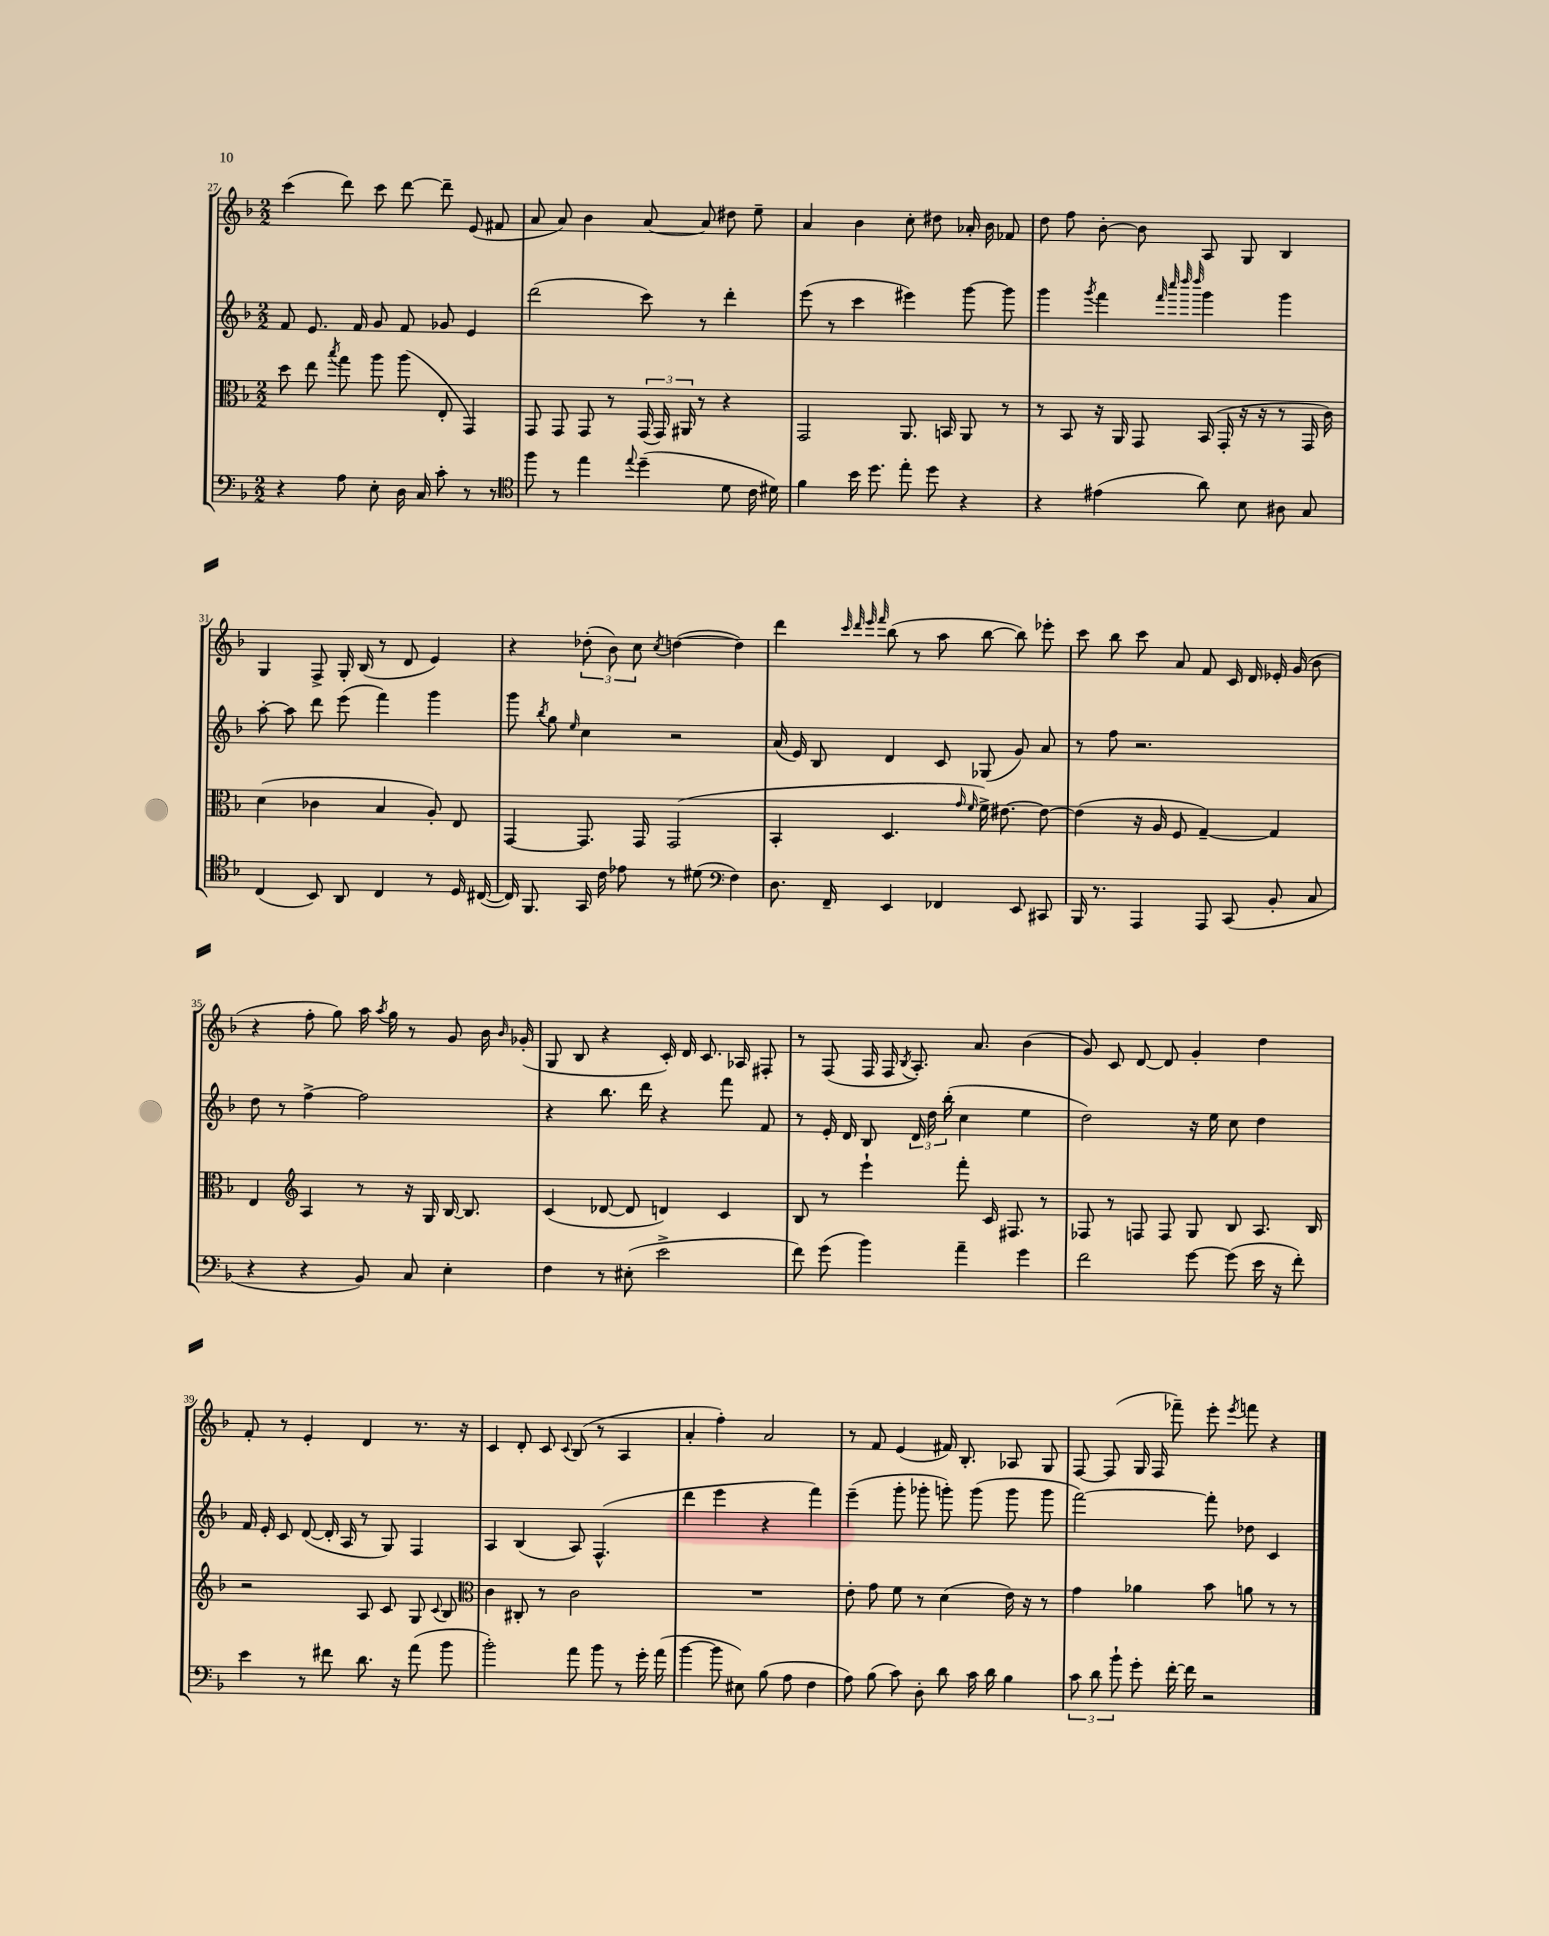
<<
\new StaffGroup <<
\new Staff = "s0" {
    \clef treble \key f \major \numericTimeSignature \time 2/2
    \autoBeamOff c'''4( d'''8) c'''8 d'''8~ d'''8-- e'8( fis'8 |
    a'8 a'8) bes'4 a'8~ a'8 dis''8 e''8-- |
    a'4 bes'4 c''8-. dis''8 aes'16-. bes'16 fes'8 |
    d''8 f''8 bes'8~-. bes'8 a8 g8 bes4 |
    g4 f8-> g16-. bes16( r8 d'8 e'4) |
    r4 \tuplet 3/2 { des''8-.( bes'8) c''8 } \acciaccatura { c''8 } d''4~( d''4) |
    d'''4 \grace { c'''32 d'''32 e'''32 f'''32 } bes''8( r8 a''8 bes''8~ bes''8) ees'''8-. |
    c'''8 bes''8 c'''8 a'8 f'8 c'16 d'16 ees'16-. g'16( bes'8 |
    r4 f''8-. g''8) a''16 \acciaccatura { a''8 } g''16 r8 g'8 bes'16 \grace { bes'16 } ges'16-.( |
    g8 bes8 r4 c'16-.) d'16 c'8. aes16 fis8-. |
    r8 f8( f16 f16 \acciaccatura { bes8 } a8.-.) a'8. bes'4( |
    g'8) c'8 d'8~ d'8 g'4-. d''4 |
    f'8-. r8 e'4-. d'4 r8. r16 |
    c'4 d'8-. c'8 \appoggiatura { c'8 } bes8( r8 a4 |
    a'4-. f''4-.) a'2 |
    r8 f'8 e'4( fis'16) bes8.-. aes8 g8 |
    f8~ f8( g16 f16 fes'''8--) e'''8-. \acciaccatura { e'''8 } f'''8 r4 \bar "|." |
}
\new Staff = "s1" {
    \clef treble \key f \major \numericTimeSignature \time 2/2
    \autoBeamOff f'8 e'8. f'16 g'8 f'8 ges'8 e'4 |
    d'''2( c'''8) r8 d'''4-. |
    e'''8( r8 c'''4 eis'''4) g'''8~ g'''8 |
    g'''4 \acciaccatura { g'''8 } f'''4 \grace { f'''32 c''''32 d''''32 d''''32 } g'''4 g'''4 |
    a''8~-. a''8 d'''8 e'''8( f'''4) g'''4 |
    g'''8 \acciaccatura { bes''8 } g''8 \grace { e''16 } c''4 r2 |
    a'16( e'16) bes8 d'4 c'8 ges8( g'8) a'8 |
    r8 f''8 r2. |
    d''8 r8 f''4~-> f''2 |
    r4 bes''8. d'''16 r4 f'''8 f'8 |
    r8 e'16-. d'16 bes8 \tuplet 3/2 { d'16 d''16 bes''16-.( } c''4 e''4 |
    d''2) r16 e''16 c''8 d''4 |
    f'16 e'16-. c'8 d'8~( d'16-. a16 r8 g8) f4 |
    a4 bes4( a8) f4.-^( |
    d'''4 e'''4 r4 f'''4) |
    e'''4--( g'''8-. ges'''8-. g'''8-.) g'''8( g'''8 g'''8 |
    f'''2~) f'''8-. des''8 c'4 \bar "|." |
}
\new Staff = "s2" {
    \clef alto \key f \major \numericTimeSignature \time 2/2
    \autoBeamOff d''8 e''8 \acciaccatura { bes''8 } g''8 a''8 a''8( e8-. g,4) |
    g,8 g,8 g,8 r8 \tuplet 3/2 { g,16( g,16) ais,16 } r8 r4 |
    g,2 a,8. b,16 a,8 r8 |
    r8 bes,8 r16 a,16 g,8 bes,16( g,16-. r16 r16 r8 g,16 c'16) |
    d'4( ces'4 bes4 a8-.) e8 |
    g,4~ g,8. g,16 g,2( |
    bes,4-. d4. \grace { g'16 f'16 } f'16->) eis'8.~ eis'8~ |
    eis'4( r16 a16 f8 g4~--) g4 |
    e4 \clef treble a4 r8 r16 g16 bes16~ bes8. |
    c'4( des'8~ des'8 d'4) c'4 |
    bes8 r8 e'''4-! f'''8-. c'16 fis8. r8 |
    fes8 r8 f8 f8 g8 bes8 a8. bes16 |
    r2 a8 c'8 g8 \appoggiatura { c'8 } bes8 |
    \clef alto c'4 cis8-. r8 c'2 |
    R1 |
    e'8-. g'8 f'8 r8 d'4( e'16) r16 r8 |
    g'4 aes'4 bes'8 a'8 r8 r8 \bar "|." |
}
\new Staff = "s3" {
    \clef bass \key f \major \numericTimeSignature \time 2/2
    \autoBeamOff r4 a8 e8-. d16 c16 c'8-. r8 r8 |
    \clef tenor f''8 r8 e''4 \appoggiatura { e''8 } d''4--( d'8 c'16 dis'16) |
    f'4 bes'16 d''8. e''8-. d''8 r4 |
    r4 eis'4( a'8) bes8 ais8 g8 |
    c4( bes,8) a,8 c4 r8 d16 cis16~( |
    cis16) f,8. g,16 c'16 ees'8 r8 dis'8( \clef bass f4) |
    d8. f,16-- e,4 fes,4 e,8 cis,8 |
    bes,,16 r8. a,,4 a,,8 c,8( bes,8-. c8 |
    r4 r4 bes,8) c8 e4-. |
    f4 r8 eis8-.( e'2-> |
    f'8) g'8( bes'4) a'4-- g'4 |
    f'2 g'8~ g'8( e'16 r16 f'8-.) |
    e'4 r8 fis'8 d'8. r16 a'8( bes'8 |
    bes'2-.) a'8 bes'8 r8 g'16-. a'16( |
    bes'4~ bes'8 eis8) bes8( a8 f4 |
    a8) bes8( c'8) d8-. d'8 c'16 d'16 bes4 |
    \tuplet 3/2 { c'8 d'8 bes'8-! } g'8-. f'16~-. f'16 r2 \bar "|." |
}
>>
>>
\layout { \context { \Score currentBarNumber = #27 } }
